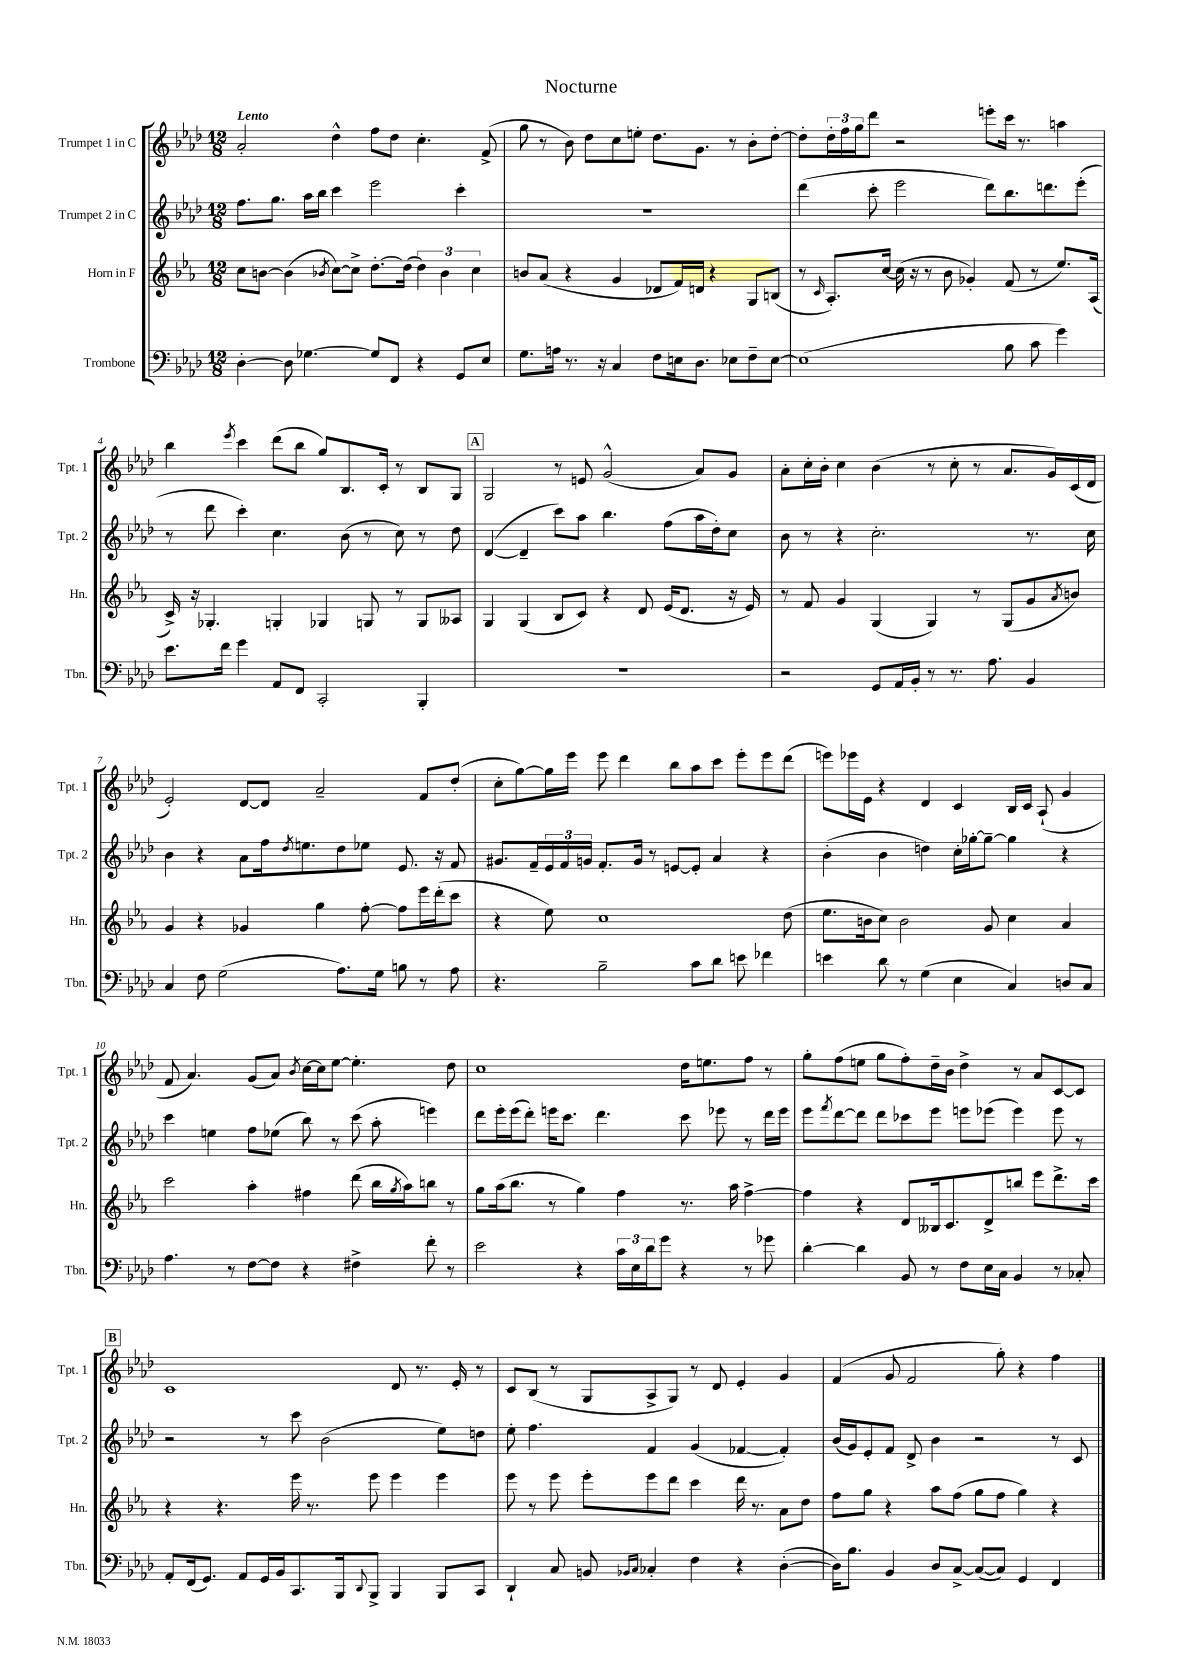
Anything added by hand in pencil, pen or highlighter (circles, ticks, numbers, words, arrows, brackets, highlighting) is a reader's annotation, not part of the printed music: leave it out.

**kern	**kern	**kern	**kern
*part4	*part3	*part2	*part1
*staff4	*staff3	*staff2	*staff1
*I"Trombone	*I"Horn in F	*I"Trumpet 2 in C	*I"Trumpet 1 in C
*I'Tbn.	*I'Hn.	*I'Tpt. 2	*I'Tpt. 1
*clefF4	*clefG2	*clefG2	*clefG2
*k[b-e-a-d-]	*k[b-e-a-]	*k[b-e-a-d-]	*k[b-e-a-d-]
*M12/8	*M12/8	*M12/8	*M12/8
=1	=1	=1	=1
!	!	!	!LO:TX:a:B:t=Lento
[4D-'\	8cc\L	8.ff\L	2a-'/
.	[8bn\J	.	.
.	.	8.gg\J	.
8D-\]	(4b\]	.	.
[4.G-X\	.	16aa-\LL	.
.	.	16bb-\JJ	.
.	8qb-X/	.	.
.	[8cc\L)	4ccc\	4dd-^^\
.	8cc^\J]	.	.
8G-/L]	[8.dd'\L	2eee-\	8ff\L
8FF/J	.	.	8dd-\J
.	(16dd\Jk]	.	.
4r	6dd\)	.	4.cc'\
.	6b-\	.	.
8GG/L	.	4ccc'\	.
.	6cc\	.	.
8E-/J	.	.	(8f^/
=2	=2	=2	=2
8.G\L	8bn/L	1.r	8gg\
.	(8a-/J	.	8r
16An\Jk	.	.	.
8.r	4r	.	8b-\)
.	.	.	8dd-\L
16r	.	.	.
4C/	4g/	.	8cc\
.	.	.	8een'\J
8F\L	8d-X/L	.	8.dd-\L
16En\k	16f/L)	.	.
8.D-\J	16dn/JJ	.	8.g\J
.	4r	.	.
8E-X\L	.	.	8r
8F~\	8G/L	.	8b-'\L
[8E-\J	(8Bn/J	.	[8dd-'\J
=3	=3	=3	=3
(1E-]	8r	(4ddd-\	8dd-'\L]
.	16qqc/	.	.
.	8.A-'/L)	.	24dd-'\L
.	.	.	24ff\
.	.	.	24gg\J
.	.	8ccc'\	8ddd-\J
.	[16cc/Jk	.	.
.	(16cc\]	2eee-\	2r
.	16r	.	.
.	8r	.	.
.	8b-\	.	.
.	4g-X'/)	.	.
.	.	8ddd-\L)	8eeen'\L
8B-\	(8f/	8.bb-\	16ccc\Jk
.	.	.	8.r
8c\	8r	.	.
.	.	8.dddn\	.
4g\)	8.ee-/L)	.	4aan\
.	.	(8eee-'\J	.
.	(16A-/Jk	.	.
!!LO:LB:g=z
=4	=4	=4	=4
8.e-\L	16c^/)	8r	4bb-\
.	16r	.	.
.	4.G-X'/	8ddd-\	.
16f\Jk	.	.	.
.	.	.	8qeee-/
4g\	.	4ccc'\)	4ccc\
8AA-/L	4Gn'/	4.cc\	(8ddd-\L
8FF/J	.	.	8bb-\J
2CC'/	4G-X/	.	8gg/L)
.	.	(8b-\	8.B-/
.	8Gn/	8r	.
.	.	.	16c'/Jk
.	8r	8cc\)	8r
4BBB-'/	8G/L	8r	8B-/L
.	8A--X/J	8dd-\	8G/J
!!LO:REH:place=s1:t=A
=5	=5	=5	=5
1.r	4G/	([4d-/	2G/
.	(4G/	4d-~/]	.
.	8B-/L	8ccc\L)	8r
.	8c/J)	8aa-\J	8en/
.	4r	4.bb-\	(2g^^/
.	8d/	.	.
.	(16e-/KL	(8ff\L	.
.	8.d/J	.	.
.	.	16aa-\L	8a-/L)
.	.	16dd-'\J)	.
.	16r	8cc\J	8g/J
.	16e-/)	.	.
=6	=6	=6	=6
2r	8r	8b-\	8a-'\L
.	8f/	8r	16cc'\L
.	.	.	16b-'\JJ
.	4g/	4r	4cc\
8GG/L	(4G/	2.cc'\	(4b-\
16AA-/L	.	.	.
16BB-'/JJ	.	.	.
8r	4G/)	.	8r
8.r	.	.	8cc'\
.	8r	.	8r
8.A-\	.	.	.
.	(8G/L	.	8.a-/L
4BB-/	8g/	8.r	.
.	.	.	16g/L)
.	8qa-/	.	.
.	8bn/J)	.	(16c/
.	.	16cc\	16d-/JJ
!!LO:LB:g=z
=7	=7	=7	=7
4C/	4g/	4b-\	2e-'/)
8F\	4r	4r	.
(2G\	.	.	.
.	4g-X/	8a-\L	[8d-/L
.	.	16ff\k	8d-/J]
.	.	8qdd-/	.
.	.	8.een\	.
.	4gg\	.	2a-~/
8.A-\L)	.	8dd-\	.
.	[8ff'\	8ee-X\J	.
16G\Jk	.	.	.
8Bn\	8ff\L]	8.e-/	.
8r	16eee-\L	.	8f/L
.	(16ddd'\J	16r	.
8A-\	8ccc\J	8f/	(8dd-'/J
=8	=8	=8	=8
4.r	4r	8.g#X/L	8cc'\L
.	.	.	[8gg\)
.	.	16f~/L	.
.	8ee-\)	24e-/	16gg\L]
.	.	24f/	.
.	.	.	16eee-\JJ
.	.	24gn/JJ	.
2B-~\	1cc	8.f'/L	8eee-\
.	.	.	4ddd-\
.	.	16g/Jk	.
.	.	8r	.
.	.	[8en/L	8bb-\L
8c\L	.	8e'/J]	8aa-\
8d-\J	.	4a-/	8ccc\J
8en\	.	.	8eee-'\L
4f-X\	.	4r	8eee-\
.	(8dd\	.	(8ddd-\J
=9	=9	=9	=9
4en\	8.ee-\L	(4b-'\	8eeen\L)
.	.	.	16eee-X\L
.	16bn\k	.	16e-\JJ
8d-\	8cc\J)	4b-\	4r
8r	2b\	.	.
(4G\	.	4ddn\)	4d-/
4E-\	.	16cc'\LL	4c/
.	.	[16gg-X'\J	.
.	8g/	8gg-~\J_	.
4C/)	4cc\	4gg-\]	16B-/LL
.	.	.	16c/JJ
.	.	.	(8A-`/
8Dn/L	4a-/	4r	4g/
8C/J	.	.	.
!!LO:LB:g=z
=10	=10	=10	=10
4.A-\	2ccc\	4ccc\	8f/
.	.	.	4.a-/)
.	.	4een\	.
8r	.	.	.
[8F\L	4aa-'\	8ff\L	(8g/L
8F\J]	.	(8ee-X\J	8a-/J)
.	.	.	8qb-/
4r	4ff#X\	8bb-\)	[16cc\LL
.	.	.	16cc\J]
.	.	8r	[8ee-\J
4F#X^\	(8ddd\	(8ccc\	4.ee-'\]
.	16bb-\LL	8aa-'\	.
.	8qgg/	.	.
.	16aa-\J)	.	.
8f'\	8bbn\J	4eeen\)	.
8r	8r	.	8dd-\
=11	=11	=11	=11
2e-\	8gg\L	8ddd-\L	1cc
.	(16aa-\k	16eee-'\L	.
.	8.bb-\J	(16eee-\J	.
.	.	8ddd-'\J)	.
.	8r	16eeen\KL	.
.	.	8.ccc\J	.
4r	4gg\)	.	.
.	.	4.ddd-\	.
24c\LL	4ff\	.	.
24E-\	.	.	.
24d-\J	.	.	.
8g\J	.	.	.
4r	8.r	8ccc\	16dd-\KL
.	.	.	8.een\
.	.	8eee-X\	.
.	16aa-\	.	.
8r	[4ff^\	8r	8ff\J
8g-X\	.	16ddd-\LL	8r
.	.	16eee-\JJ	.
=12	=12	=12	=12
[4d-'\	4ff\]	8eee-\L	8gg'\L
.	.	8qfff/	.
.	.	[8ddd-\	(8ff\
4d-\]	4r	8ddd-\J]	8een\J
.	.	8ddd-\L	8gg\L
8BB-/	8d/L	8ccc-X\	8ff'\)
8r	16B--X/k	8eee-\J	16dd-~\L
.	8.c/	.	16b-\JJ
8F\L	.	8eeen\L	4dd-^\
16E-\L	8d^/	(8eee-X\J	.
16C\JJ	.	.	.
4BB-/	8bbn/J	4eee-\)	8r
.	8eee-\L	.	8a-/L
8r	8.ddd^\	8eee-\	[8c/
8C-X'/	.	8r	8c/J]
.	16ccc\Jk	.	.
!!LO:LB:g=z
!!LO:REH:place=s1:t=B
=13	=13	=13	=13
8AA-'/L	4r	2r	1c
(16FF/k	.	.	.
8.GG/J)	.	.	.
.	4.r	.	.
8AA-/L	.	.	.
16GG/L	.	8r	.
16BB-/J	.	.	.
8.CC/	16eee-\	8ccc\	.
.	8.r	.	.
.	.	(2b-\	.
16BBB-/k	.	.	.
8qqDD-/	.	.	.
8BBB-^/J	8eee-\	.	.
4BBB-/	4eee-\	.	8d-/
.	.	.	8.r
8BBB-/L	4eee-\	8ee-\L)	.
.	.	.	16e-'/
8CC/J	.	8ddn\J	8r
=14	=14	=14	=14
4DD-`/	8eee-\	8ee-'\	8c/L
.	8r	4.ff\	(8B-/J
8C/	8eee-\	.	8r
8BBn/	8eee-'\L	.	8G/L
16qqBB-X/LL	.	.	.
16qqC/JJ	.	.	.
4C-X'/	8eee-\	4f/	8A-^/
.	8ddd\J	.	8G/J)
4F\	4ccc\	(4g/	8r
.	.	.	8d-/
4r	16ddd\	[4f-X/	4e-'/
.	8.r	.	.
([4D-'\	8a-\L	4f-'/])	4g/
.	8dd\J	.	.
=15	=15	=15	=15
16D-\KL])	8ff\L	(16b-/LL	(4f/
8.B-\J	.	16g/J)	.
.	8gg\J	8e-'/	.
4BB-/	4r	8f/J	8g/
.	.	8d-^/	2f/
8D-/L	8aa-\L	4b-\	.
[8C^/J	(8ff\J	.	.
(8C/L_	8gg\L	2r	.
8C/J])	8ff\J	.	8gg'\)
4GG/	4gg\)	.	4r
4FF/	4r	8r	4ff\
.	.	8c/	.
==	==	==	==
*-	*-	*-	*-
